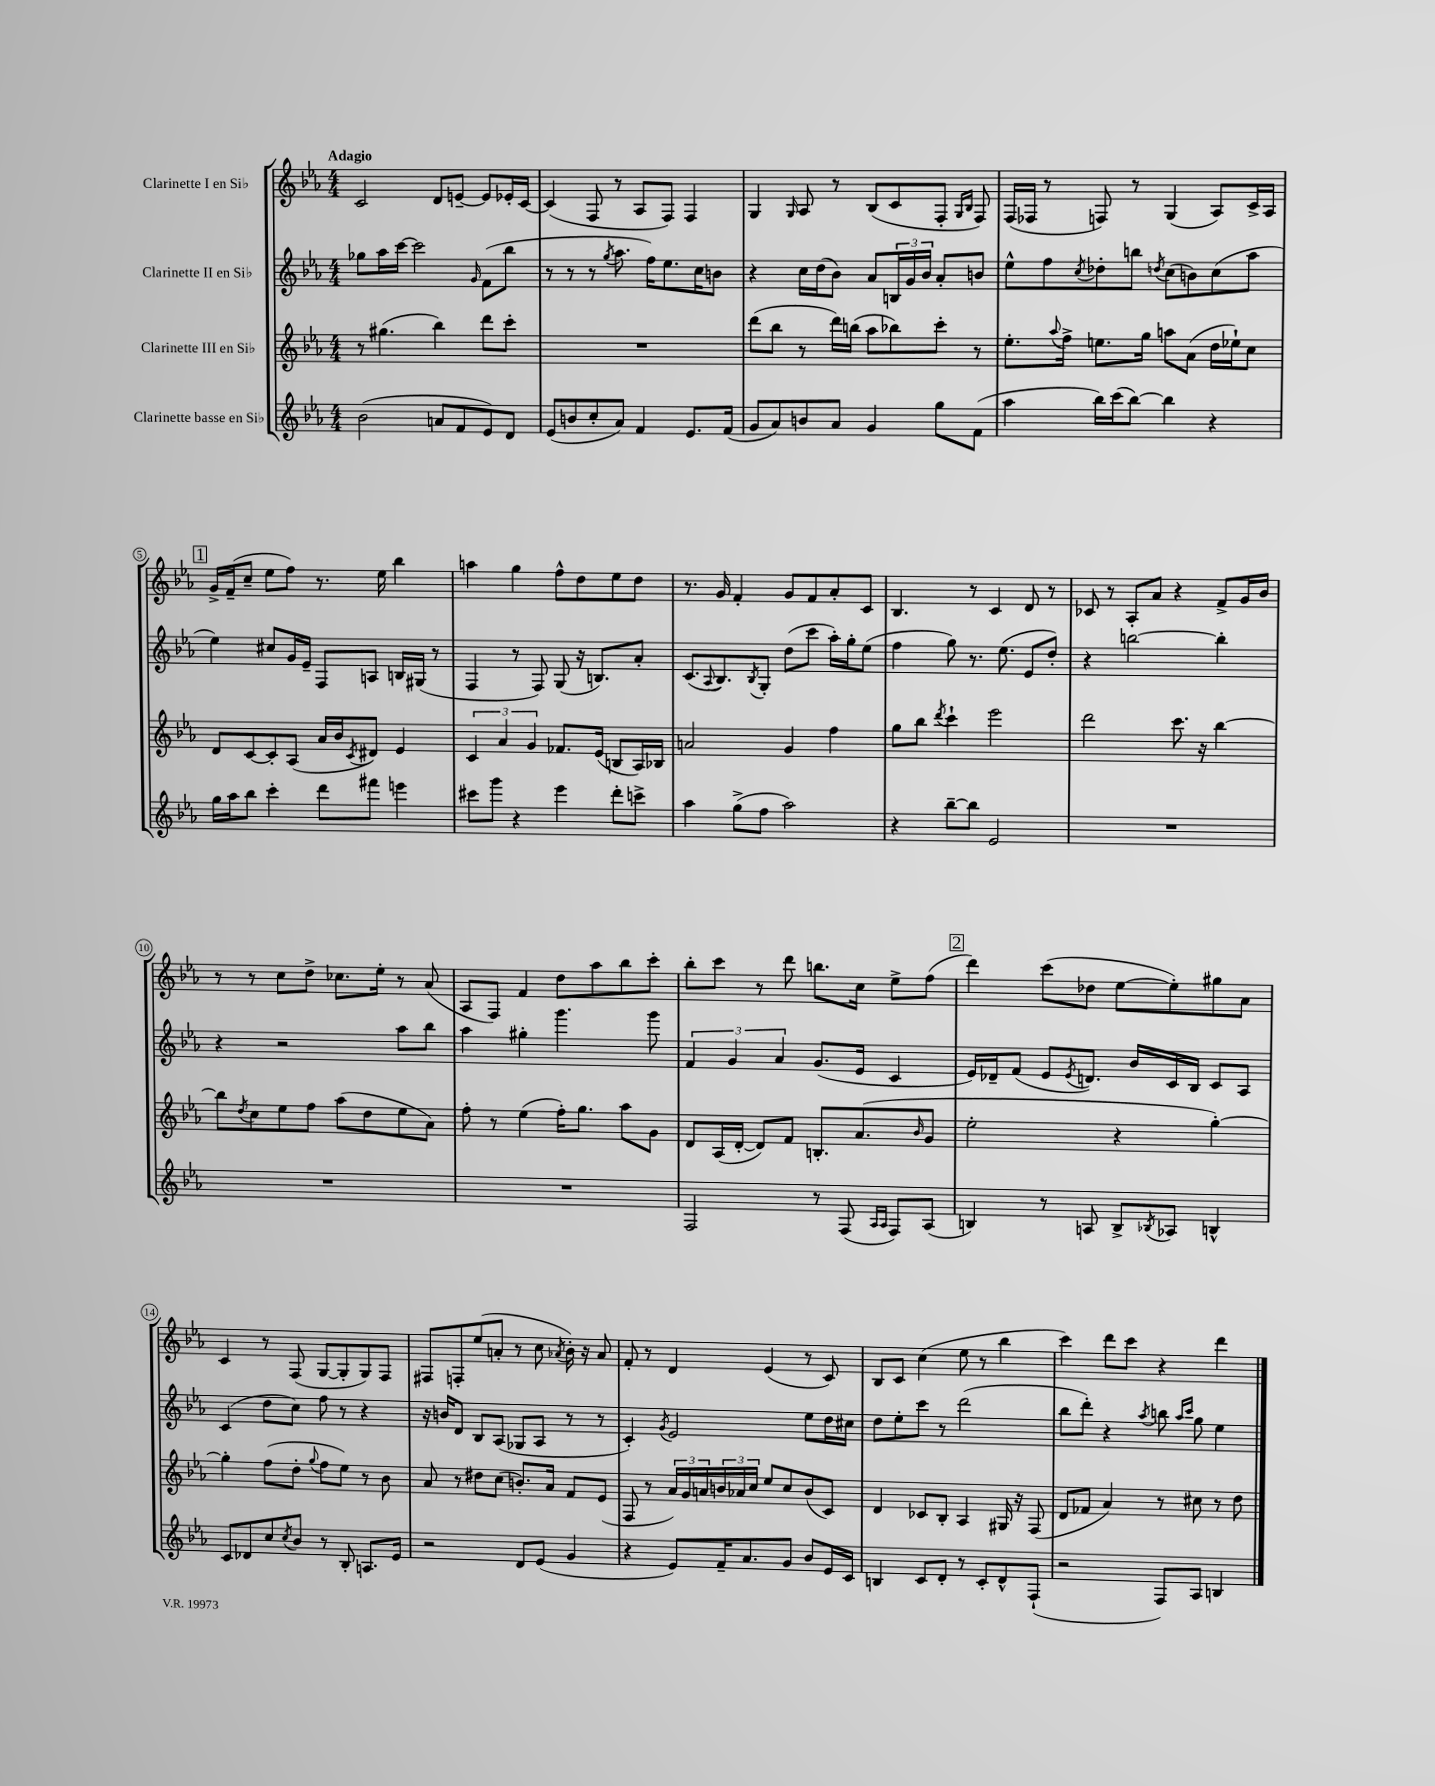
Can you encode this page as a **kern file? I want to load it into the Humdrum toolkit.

**kern	**kern	**kern	**kern
*staff4	*staff3	*staff2	*staff1
*clefG2	*clefG2	*clefG2	*clefG2
*k[b-e-a-]	*k[b-e-a-]	*k[b-e-a-]	*k[b-e-a-]
*M4/4	*M4/4	*M4/4	*M4/4
(2b-	8r	8gg-	2c
.	(4.gg#	16aa-	.
.	.	[16ccc	.
.	.	2ccc]	.
8a	4bb-)	.	8d
8f	.	.	[8e~
.	.	16qqg	.
8e-)	8ddd	(8f	8e]
8d	8ccc'	8bb-	16e-'
.	.	.	[16c
=	=	=	=
(8e-	1r	8r	(4c]
8b	.	8r	.
8cc'	.	8r	8F
.	.	8qgg	.
8a-)	.	8.aa-	8r
4f	.	.	8A-
.	.	16ff)	.
.	.	8.ee-	8F)
8.e-	.	.	4F
.	.	16cc	.
.	.	8b	.
(16f	.	.	.
=	=	=	=
8g	(8ddd	4r	4G
8a-)	8bb-	.	.
.	.	.	16qqG
8b	8r	16cc	8A-
.	.	(16dd	.
8a-	16ddd)	8b-)	8r
.	(16bb	.	.
4g	8aa-	8a-	(8B-
.	8bb-)	24B	8c
.	.	24g	.
.	.	24b-	.
8gg	8ccc'	8a-'	8F'
.	.	.	16qqG
.	.	.	16qqB-
(8f	8r	8b	8F)
=	=	=	=
4aa-	8.ee-'	8ee-^^	(16F
.	.	.	16F-
.	.	8ff	8r
.	8qqaa-	.	.
.	16ff^	.	.
.	.	8qcc	.
16bb-)	8.ee	8dd-'	8F)
(16ccc	.	.	.
[8bb-)	.	8bb	8r
.	16gg	.	.
.	.	8qdd	.
4bb-]	8aa	(8cc	(4G
.	(8a-	8b)	.
4r	16dd	(8cc	8A-)
.	16ee-`)	.	.
.	8cc	8aa-	16c^
.	.	.	16A-
=	=	=	=
16gg	8d	4ee-)	16g^
16aa-	.	.	(16f~
8bb-	[8c	.	8cc~
4ccc'	8c']	8cc#	8ee-
.	(8A-	16g	8ff)
.	.	16e-~	.
8ddd	16a-	8F	8.r
.	16b-	.	.
.	8qc	.	.
8fff#	8d#)	8A	.
.	.	.	16ee-
4eee	4e-	16B	4bb-
.	.	(16G#	.
.	.	8r	.
=	=	=	=
8ccc#	6c	4F	4aa
8ggg	.	.	.
.	6a-	.	.
4r	.	8r	4gg
.	6g	.	.
.	.	8F)	.
4eee-	8.f-	(8G	8ff^^
.	.	16r	8dd
.	(16e-	8.B)	.
8ddd'	8B	.	8ee-
8ccc^	16A-)	8a-'	8dd
.	16B-	.	.
=	=	=	=
4aa-	2a	(8.c	8.r
.	.	8qqA-	.
.	.	8.B-)	16g
(8gg^	.	.	4f'
.	.	8qB-	.
8ff	.	8G'	.
2aa-)	4g	(8dd	8g
.	.	8ccc	8f
.	4ff	16aa-')	8a-'
.	.	16gg'	.
.	.	(8ee-	8c
=	=	=	=
4r	8gg	4ff	4.B-
.	8bb-	.	.
.	8qddd	.	.
[8bb-~	4ccc`	8gg)	.
8bb-]	.	8.r	8r
2e-	2eee-	.	4c
.	.	(8.ee-	.
.	.	8e-	8d
.	.	8dd')	8r
=	=	=	=
1r	2ddd	4r	8c-
.	.	.	8r
.	.	[2bb	8A-'
.	.	.	8a-
.	8.ccc	.	4r
.	16r	.	.
.	[4bb-	4bb']	8f^
.	.	.	16g
.	.	.	16b-
=	=	=	=
1r	8bb-]	4r	8r
.	8qdd	.	.
.	8cc	.	8r
.	8ee-	2r	8cc
.	8ff	.	8dd^
.	(8aa-	.	8.cc-
.	8dd	.	.
.	.	.	16ee-'
.	8ee-	8aa-	8r
.	8a-)	8bb-	(8a-
=	=	=	=
1r	8ff'	4aa-	8A-
.	8r	.	8F)
.	(4ee-	4gg#'	4f
.	16ff')	4.ggg	8dd
.	8.gg	.	.
.	.	.	8aa-
.	8aa-	.	8bb-
.	8g	8ggg	8ccc'
=	=	=	=
2F	8d	6f	8bb-'
.	(16A-	.	8ccc
.	.	6g	.
.	[16d'	.	.
.	8d])	.	8r
.	.	6a-	.
.	8f	.	8ddd
8r	8.B'	(8.g	8.bb
(8F	.	.	.
.	(8.a-	16e-	16cc
16qqA-	.	.	.
16qqA-	.	.	.
8F)	.	4c	8ee-^
.	16qqb-	.	.
(8A-	8g	.	(8ff
=	=	=	=
4B)	2ee-'	16e-)	4ddd)
.	.	16d-~	.
.	.	(8f	.
8r	.	8e-	(8ccc
.	.	8qe-	.
8A	.	8.d)	8dd-
8B^	4r	.	[8ee-
.	.	16b-	.
8qB-	.	.	.
8A-	.	16c	8ee-'])
.	.	16B-	.
4B^^	[4gg')	8c	8gg#
.	.	8A-	8a-
=	=	=	=
8c	4gg']	(4c	4c
8d-	.	.	.
8cc	(8ff	8dd	8r
8qcc	.	.	.
8b-	8dd'	8cc)	(8F
.	8qqgg	.	.
8r	8ff	8ff	[8G
8B-'	8ee-)	8r	8G']
8.A	8r	4r	8G)
.	8b-	.	8F
16e-	.	.	.
=	=	=	=
2r	8a-	16r	8F#
.	.	16b	.
.	8r	8d	8F'
.	8dd#	8B-	(8ee-
.	(8cc	(8A-	8a'
8d	8.b')	8G-	8r
(8e-	.	8A-	8cc
.	16a-	.	.
.	.	.	8qa-
4g	8f	8r	16b-')
.	.	.	16r
.	(8e-	8r	8a-
=	=	=	=
4r	8F	4c')	8f'
.	8r	.	8r
.	.	8qg	.
8e-)	24a-)	2e-	4d
.	24g	.	.
.	24a	.	.
16f~	24b	.	.
.	24a-	.	.
8.a-	.	.	.
.	24cc	.	.
.	8ee-	.	(4e-
8g	8cc	.	.
8b-	(8b	8ee-	8r
16e-	8c)	16dd	8c)
16c	.	16cc#	.
=	=	=	=
4B	4d	8dd	8B-
.	.	8ee-'	8c
8c	8c-	8ccc	(4cc
8d'	8B-'	8r	.
8r	4A-	(2ddd	8ee-
8c'	.	.	8r
8d^^	16G#	.	4bb-
.	16r	.	.
(8F`	(8F	.	.
=	=	=	=
2r	8d	8bb-	4ccc)
.	8f-	8ddd')	.
.	4a-)	4r	8ddd
.	.	.	8ccc
.	.	8qaa-	.
8F)	8r	8bb	4r
.	.	16qqaa-	.
.	.	16qqccc	.
8A-	8cc#	8gg	.
4B	8r	4ee-	4ddd
.	8dd	.	.
==	==	==	==
*-	*-	*-	*-
